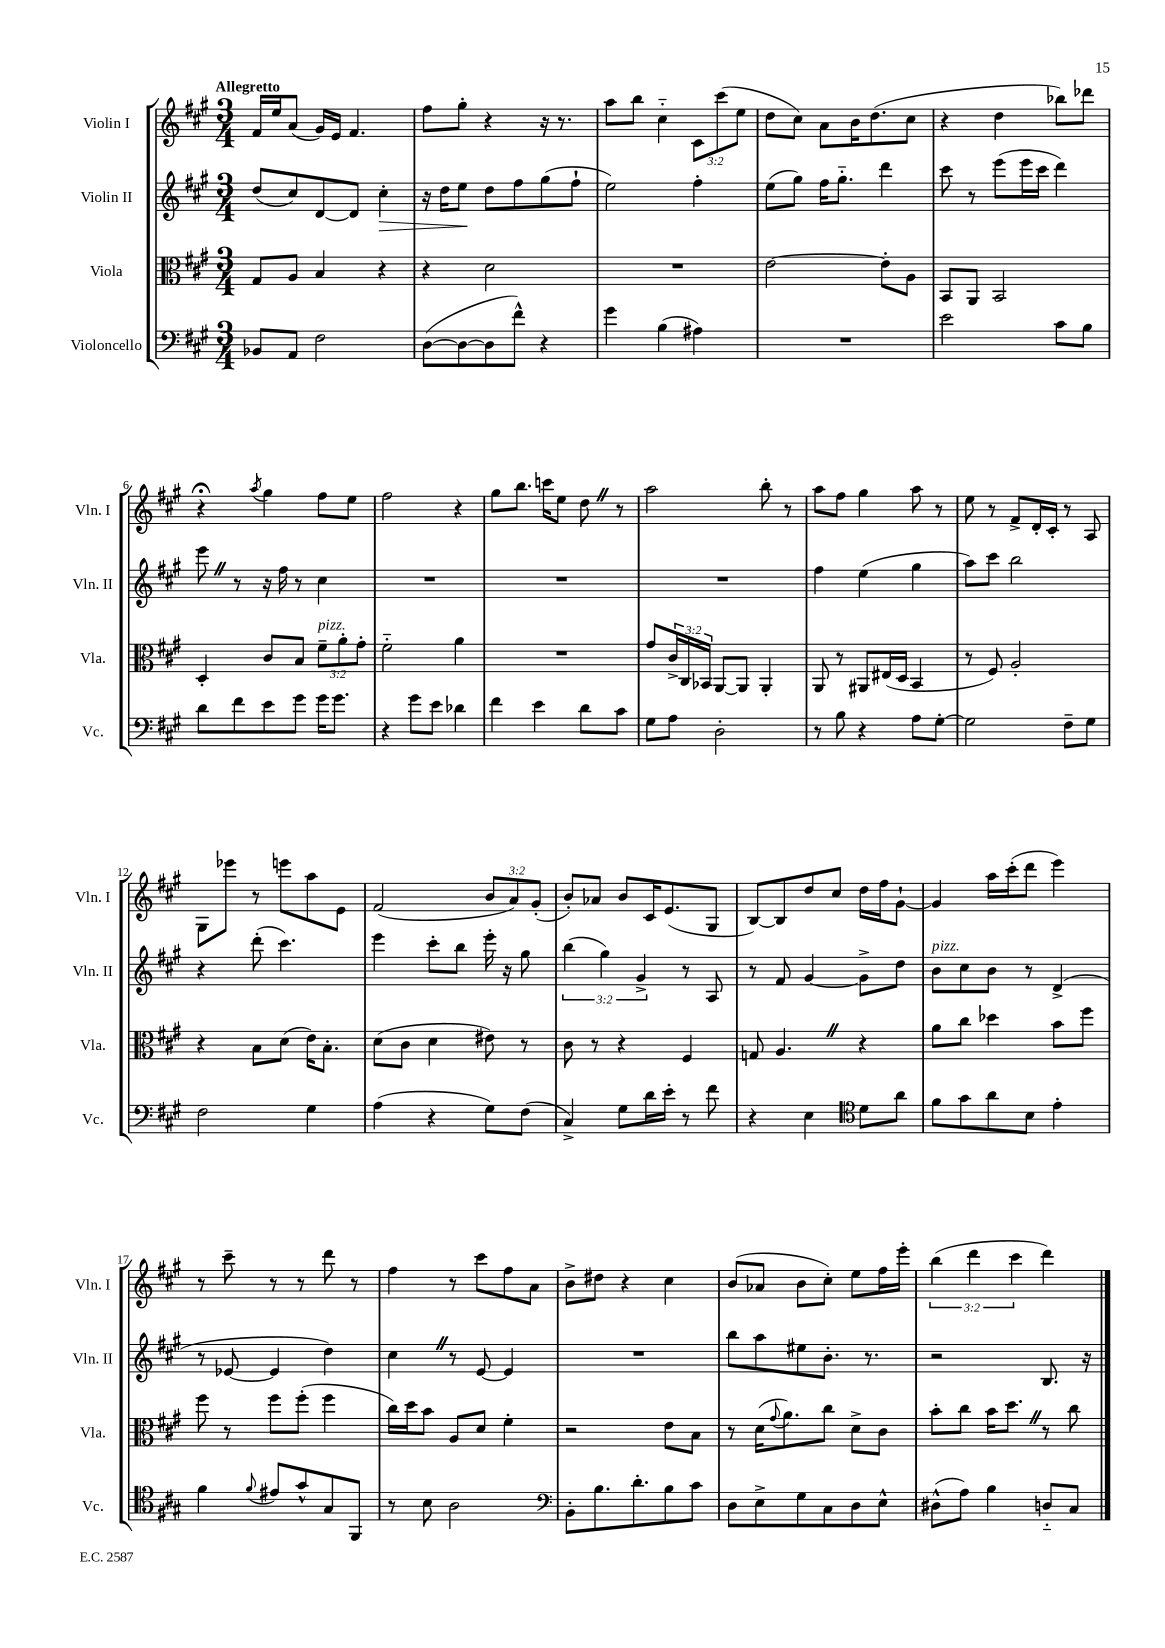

**kern	**kern	**kern	**dynam	**kern
*part4	*part3	*part2	*part2	*part1
*staff4	*staff3	*staff2	*staff2	*staff1
*I"Violoncello	*I"Viola	*I"Violin II	*	*I"Violin I
*I'Vc.	*I'Vla.	*I'Vln. II	*	*I'Vln. I
*clefF4	*clefC3	*clefG2	*	*clefG2
*k[f#c#g#]	*k[f#c#g#]	*k[f#c#g#]	*	*k[f#c#g#]
*M3/4	*M3/4	*M3/4	*	*M3/4
=1	=1	=1	=1	=1
!	!	!	!	!LO:TX:a:B:t=Allegretto
8BB-X/L	8G#/L	(8dd/L	.	16f#/LL
.	.	.	.	16ee/J
8AA/J	8A/J	8cc#/)	.	(8a/J
2F#\	4B/	[8d/	.	16g#/LL)
.	.	.	.	16e/JJ
.	.	8d/J]	.	4.f#/
!	!	!	!LO:HP:b	!
.	4r	4cc#'\	>	.
=2	=2	=2	=2	=2
([8D\L	4r	16r	.	8ff#\L
.	.	16dd\KL	.	.
8D\_	.	8ee\J	.	8gg#'\J
8D\]	2d\	8dd\L	]	4r
8f#^^\J)	.	8ff#\	.	.
4r	.	(8gg#\	.	16r
.	.	.	.	8.r
.	.	8ff#`\J	.	.
=3	=3	=3	=3	=3
4g#\	2.r	2ee\)	.	8aa\L
.	.	.	.	8bb\J
(4B\	.	.	.	4cc#\
4A#X\)	.	4ff#'\	.	12c#\L
.	.	.	.	(12ccc#\
.	.	.	.	12ee\J
=4	=4	=4	=4	=4
2.r	[2e\	(8ee\L	.	8dd\L
.	.	8gg#\J)	.	8cc#\J)
.	.	16ff#\KL	.	8a\L
.	.	8.gg#\J	.	.
.	.	.	.	16b\K
.	.	.	.	(8.dd\
.	8e'\L]	4ddd\	.	.
.	8A\J	.	.	8cc#\J
=5	=5	=5	=5	=5
2e\	8BB/L	8ccc#\	.	4r
.	8AA/J	8r	.	.
.	2BB/	(8eee\L	.	4dd\
.	.	16eee\L	.	.
.	.	16ccc#\JJ	.	.
8c#\L	.	4ddd\)	.	8bb-X\L)
8B\J	.	.	.	8ddd-X\J
!!LO:LB:g=z
=6	=6	=6	=6	=6
8d\L	4D'/	8eeeZ\	.	4r;<
8f#\	.	8r	.	.
.	.	.	.	8qaa/
8e\	8c#/L	16r	.	4gg#\
.	.	16ff#\	.	.
8g#\J	8B/J	8r	.	.
!	!LO:TX:a:i:t=pizz.	!	!	!
16g#\KL	12f#~\L	4cc#\	.	8ff#\L
8.g#\J	.	.	.	.
.	12a'\	.	.	.
.	.	.	.	8ee\J
.	12g#'\J	.	.	.
=7	=7	=7	=7	=7
4r	2f#\	2.r	.	2ff#\
8g#\L	.	.	.	.
8e\J	.	.	.	.
4d-X\	4a\	.	.	4r
=8	=8	=8	=8	=8
4f#\	2.r	2.r	.	8gg#\L
.	.	.	.	8.bb\J
4e\	.	.	.	.
.	.	.	.	16cccn\KL
.	.	.	.	8ee\J
8d\L	.	.	.	8ddZ\
8c#\J	.	.	.	8r
=9	=9	=9	=9	=9
8G#\L	8g#/L	2.r	.	2aa\
8A\J	24c#^/L	.	.	.
.	24C#/	.	.	.
.	24BB-X/JJ	.	.	.
2D'\	[8AA/L	.	.	.
.	8AA/J]	.	.	.
.	4AA'/	.	.	8bb'\
.	.	.	.	8r
=10	=10	=10	=10	=10
8r	8AA/	4ff#\	.	8aa\L
8B\	8r	.	.	8ff#\J
4r	8AA#X/L	(4ee\	.	4gg#\
.	(16E#X/L	.	.	.
.	16D/JJ	.	.	.
8A\L	4BB/	4gg#\	.	8aa\
[8G#'\J	.	.	.	8r
=11	=11	=11	=11	=11
2G#\]	8r	8aa\L)	.	8ee\
.	8F#/)	8ccc#\J	.	8r
.	2A'/	2bb\	.	8f#^/L
.	.	.	.	16d'/L
.	.	.	.	16c#'/JJ
8F#~\L	.	.	.	8r
8G#\J	.	.	.	8A/
!!LO:LB:g=z
=12	=12	=12	=12	=12
2F#\	4r	4r	.	8G#\L
.	.	.	.	8eee-X\J
.	8B\L	(8ddd'\	.	8r
.	(8d\J	4.ccc#\)	.	8eeen\L
4G#\	16e\KL)	.	.	8aa\
.	8.B'\J	.	.	.
.	.	.	.	8e\J
=13	=13	=13	=13	=13
(4A\	(8d\L	4eee\	.	(2f#/
.	8c#\J	.	.	.
4r	4d\	8ccc#'\L	.	.
.	.	8bb\J	.	.
8G#\L)	8e#X\)	16eee'\	.	12b/L
.	.	16r	.	.
.	.	.	.	12a/)
(8F#\J	8r	8gg#\	.	.
.	.	.	.	(12g#'/J
=14	=14	=14	=14	=14
4C#^/)	8c#\	(6bb\	.	8b'/L)
.	8r	.	.	8a-X/J
.	.	6gg#\)	.	.
8G#\L	4r	.	.	8b/L
.	.	6g#^/	.	.
16d\L	.	.	.	16c#/K
16e'\JJ	.	.	.	(8.e/
8r	4F#/	8r	.	.
8f#\	.	8A/	.	8G#/J
=15	=15	=15	=15	=15
4r	8Gn/	8r	.	[8B/L)
.	4.AZ/	8f#/	.	8B/]
4E\	.	[4g#/	.	8dd/
.	.	.	.	8cc#/J
*clefC4	*	*	*	*
8d\L	4r	8g#^\L]	.	16dd\LL
.	.	.	.	16ff#\J
8a\J	.	8dd\J	.	[8g#`\J
=16	=16	=16	=16	=16
!	!	!LO:TX:a:i:t=pizz.	!	!
8f#\L	8a\L	8b\L	.	4g#/]
8g#\	8cc#\J	8cc#\	.	.
8a\	4dd-X\	8b\J	.	16aa\LL
.	.	.	.	(16ccc#'\J
8B\J	.	8r	.	8ddd\J
4e'\	8b\L	(4d^/	.	4eee\)
.	8ff#\J	.	.	.
!!LO:LB:g=z
=17	=17	=17	=17	=17
4f#\	8ff#\	8r	.	8r
.	8r	[8e-X/	.	8ccc#~\
8qqf#/	.	.	.	.
8e#X/L	8ff#\L	4e-/]	.	8r
8g#^^/	(8ff#'\J	.	.	8r
8G#/	4ff#\	4dd\)	.	8ddd\
8FF#/J	.	.	.	8r
=18	=18	=18	=18	=18
8r	16cc#\LL)	4cc#Z\	.	4ff#\
.	16dd\J	.	.	.
8B\	8b\J	.	.	.
2A\	8A/L	8r	.	8r
.	8d/J	[8e/	.	8ccc#\L
.	4f#'\	4e/]	.	8ff#\
.	.	.	.	8a\J
=19	=19	=19	=19	=19
*clefF4	*	*	*	*
8BB'\L	2r	2.r	.	8b^\L
8.B\	.	.	.	8dd#X\J
.	.	.	.	4r
8.d'\	.	.	.	.
8B\	8e\L	.	.	4cc#\
8c#\J	8B\J	.	.	.
=20	=20	=20	=20	=20
8D\L	8r	8bb\L	.	(8b/L
8E^\	(16d\KL	8aa\	.	8a-X/J
.	8qqg#/	.	.	.
.	8.a\)	.	.	.
8G#\	.	8ee#X\	.	8b\L
8C#\	8cc#\J	8.b'\J	.	8cc#'\J)
8D\	8d^\L	.	.	8ee\L
.	.	8.r	.	.
8E^^\J	8c#\J	.	.	16ff#\L
.	.	.	.	16eee'\JJ
=21	=21	=21	=21	=21
(8D#X^^\L	8b'\L	2r	.	(6bb\
8A\J)	8cc#\J	.	.	.
.	.	.	.	6ddd\
4B\	16b\KL	.	.	.
.	8.ddZ\J	.	.	.
.	.	.	.	6ccc#\
8Dn/L	8r	8.B/	.	4ddd\)
8C#/J	8cc#\	.	.	.
.	.	16r	.	.
==	==	==	==	==
*-	*-	*-	*-	*-
